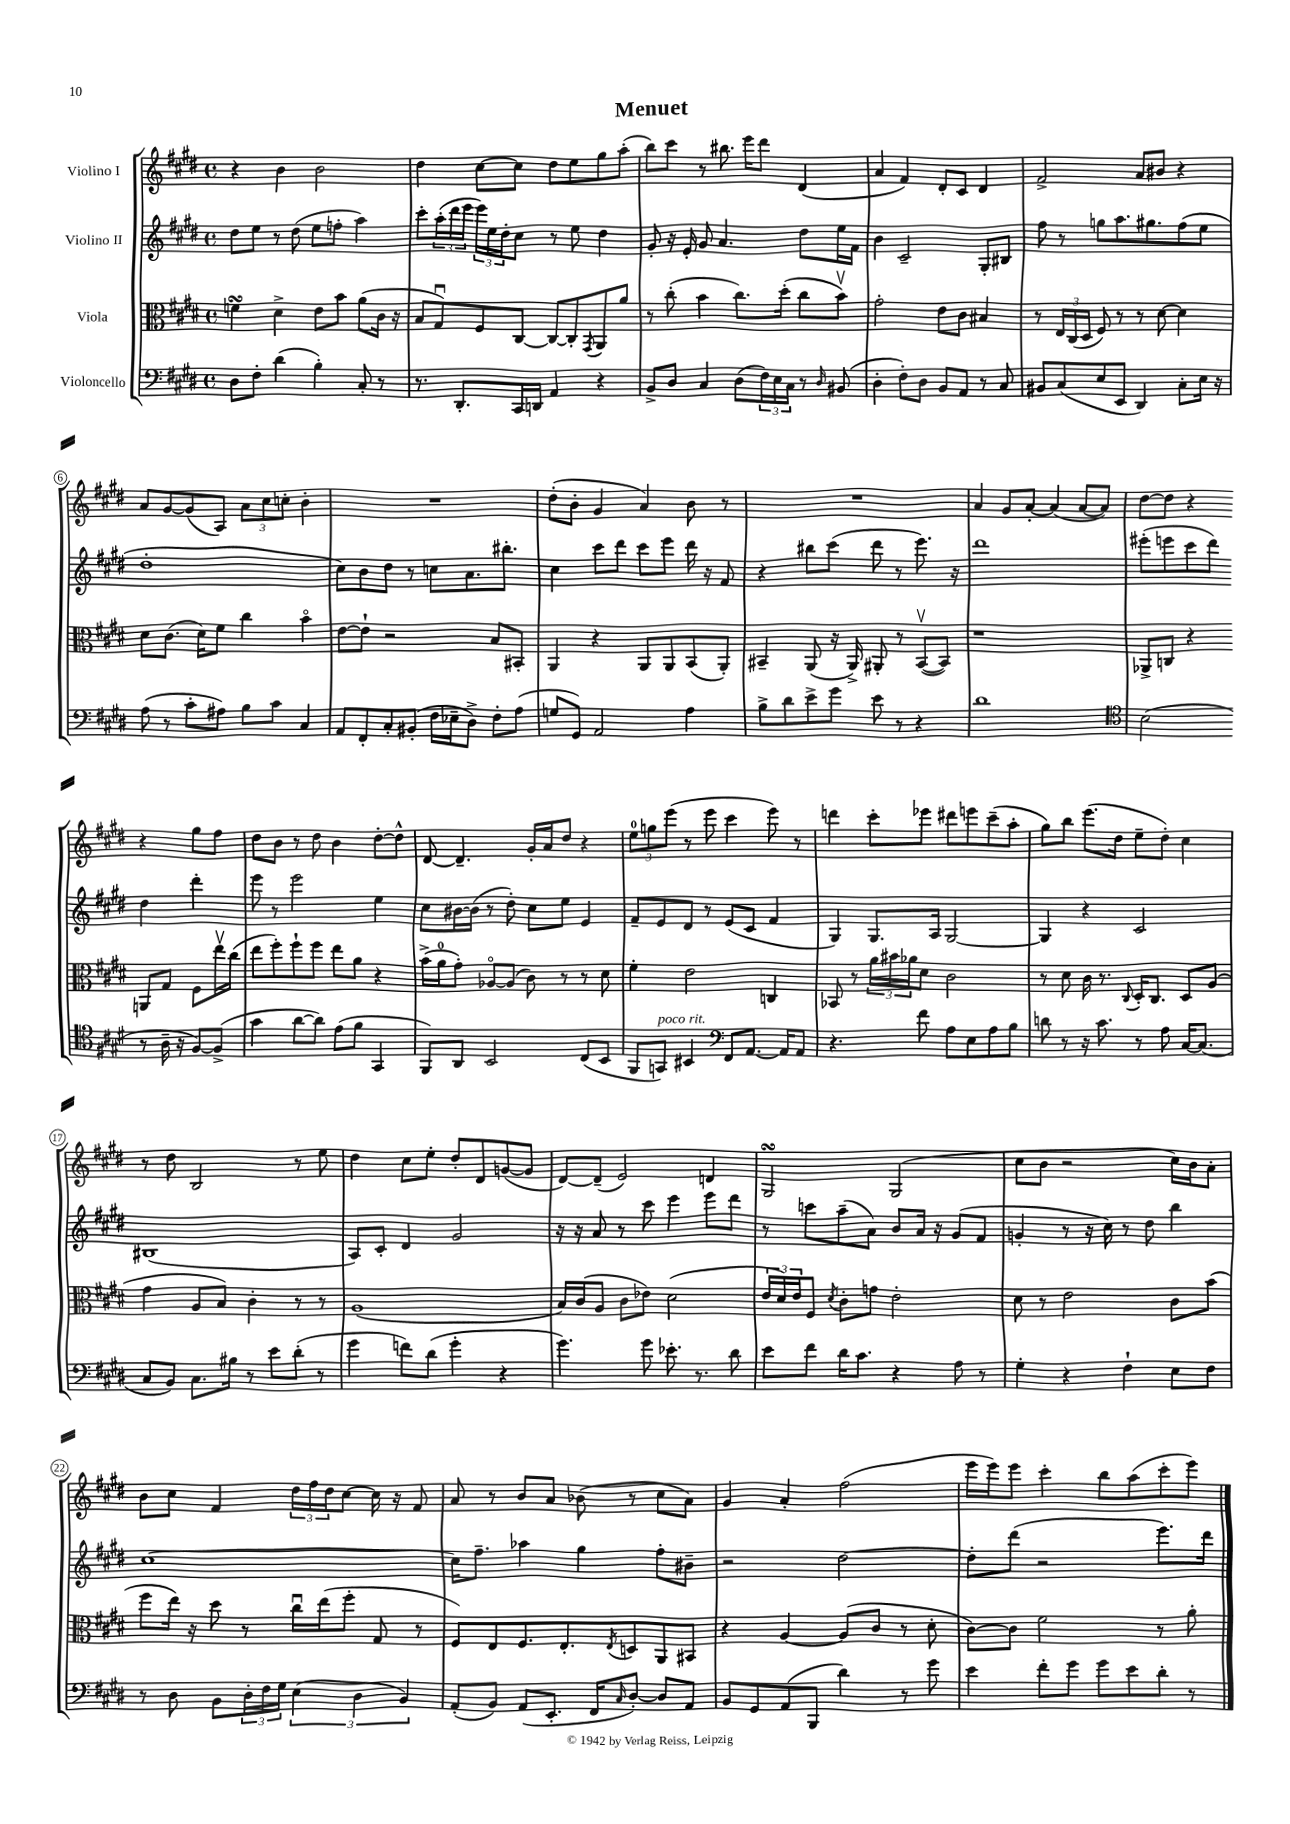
\header { title = "Menuet" }
<<
\new StaffGroup <<
\new Staff = "s0" \with { instrumentName = "Violino I" } {
    \clef treble \key e \major \defaultTimeSignature \time 4/4
    r4 b'4 b'2 |
    dis''4 cis''8~ cis''8 dis''8 e''8 gis''8 a''8-.( |
    b''8) cis'''8 r8 bis''8. e'''16 dis'''8 dis'4( |
    a'4 fis'4) dis'8-. cis'8 dis'4 |
    fis'2-> a'8 bis'8 r4 |
    a'8 gis'8~ gis'8( a8) \tuplet 3/2 { a'8 cis''8 c''8-. } b'4-. |
    R1 |
    dis''8-.( b'8-. gis'4 a'4) b'8 r8 |
    R1 |
    a'4 gis'8 a'8~-. a'4( a'8~ a'8) |
    dis''8~ dis''8 r4 r4 gis''8 fis''8 |
    dis''8 b'8 r8 dis''8 b'4 dis''8~-. dis''8-^ |
    dis'8~ dis'4.-- gis'16-. a'16 dis''8 r4 |
    \tuplet 3/2 { e''8-0 g''8 e'''8( } r8 e'''8 cis'''4 e'''8) r8 |
    d'''4 cis'''8-. ees'''8 dis'''8 e'''8 cis'''8--( a''8-. |
    gis''8) b''8 e'''8.( dis''16 e''8-- dis''8-.) cis''4 |
    r8 dis''8 b2 r8 e''8 |
    dis''4 cis''8 e''8-. dis''8-. dis'8 g'8~( g'8 |
    dis'8~) dis'8--( e'2) d'4 |
    gis2\turn gis2( |
    cis''8 b'8 r2 cis''16) b'16 a'8-. |
    b'8 cis''8 fis'4 \tuplet 3/2 { dis''16 fis''16 dis''16 } cis''8~ cis''16 r16 fis'8 |
    a'8 r8 b'8 a'8 bes'8( r8 cis''8 a'8) |
    gis'4 a'4-. fis''2( |
    e'''16 e'''16) e'''8 cis'''4-. b''8 a''8( cis'''8-. e'''8) \bar "|." |
}
\new Staff = "s1" \with { instrumentName = "Violino II" } {
    \clef treble \key e \major \defaultTimeSignature \time 4/4
    dis''8 e''8 r8 dis''8( e''8 f''8-. a''4) |
    cis'''8-. \tuplet 3/2 { a''16-.( dis'''16 e'''16 } \tuplet 3/2 { e'''16) e''16 dis''16-. } cis''8 r8 e''8 dis''4 |
    gis'8-. r16 e'16-. gis'8 a'4. dis''8 e''16 fis'16 |
    b'4 cis'2-- gis8-. bis8 |
    fis''8 r8 g''8 a''8. gis''8. fis''8( e''8 |
    dis''1-. |
    cis''8) b'8 dis''8 r8 c''8 a'8. bis''8.-. |
    cis''4 cis'''8 dis'''8 cis'''8 e'''8 dis'''16 r16 fis'8 |
    r4 bis''8 cis'''8( dis'''8 r8 e'''8.) r16 |
    dis'''1 |
    eis'''8-.( e'''8 cis'''8 dis'''8) dis''4 dis'''4-. |
    e'''8 r8 e'''2 e''4 |
    cis''8 bis'16~ bis'16( r8 dis''8-.) cis''8 e''8 e'4 |
    fis'8-- e'8 dis'8 r8 e'8( cis'8 fis'4 |
    gis4) gis8. a16 gis2~ |
    gis4 r4 cis'2 |
    bis1( |
    a8) cis'8-. dis'4 gis'2 |
    r16 r16 a'8 r8 cis'''8 e'''4 e'''8 dis'''8 |
    r8 c'''8 a''8--( a'8) b'8 a'16 r16 gis'8( fis'8 |
    g'4-. r8 r16 cis''16) r8 dis''8 b''4 |
    cis''1~ |
    cis''16 fis''8.-- aes''4 gis''4 fis''8-. bis'8-- |
    r2 dis''2~ |
    dis''8-. dis'''8( r2 e'''8.) dis'''16 \bar "|." |
}
\new Staff = "s2" \with { instrumentName = "Viola" } {
    \clef alto \key e \major \defaultTimeSignature \time 4/4
    f'4\turn dis'4-> e'8 b'8 a'8( cis'16 r16 |
    b8 gis8\downbow) fis8 cis8~ cis8~ cis8-. \acciaccatura { gis,8 } a,8 a'8 |
    r8 cis''8-.( b'4 cis''8.) dis''16-.( cis''8 b'8\upbow) |
    gis'2-. e'8 cis'8 bis4 |
    r8 \tuplet 3/2 { e16 cis16( dis16 } fis8) r8 r8 dis'8~ dis'4 |
    dis'8 cis'8.( dis'16) fis'8 cis''4 b'4\flageolet |
    e'8~ e'8-! r2 b8 bis,8-. |
    a,4 r4 a,8 a,8 b,8( a,8-.) |
    bis,4-- a,8( r16 a,16->) ais,8-. r8 bis,8~\upbow( bis,8) |
    r1 |
    aes,8-> c8 r4 a,8 gis8 fis8 e''16\upbow cis''16( |
    e''8 fis''8-.) fis''8-! fis''8 e''8 a'8 r4 |
    b'16->( a'16-0 gis'8-.) aes8~\flageolet aes8( cis'8) r8 r8 dis'8 |
    fis'4-. e'2 c4 |
    bes,8 r8 \tuplet 3/2 { a'16 bis'16 aes'16 } dis'8 cis'2 |
    r8 dis'8 cis'16 r8. \appoggiatura { cis8 } dis16-. cis8. dis8 a8( |
    gis'4 a8 b8) cis'4-. r8 r8 |
    a1( |
    b16) cis'16( a8 cis'8 ees'8) dis'2( |
    \tuplet 3/2 { e'16 dis'16) e'16 } fis8 \acciaccatura { dis'8 } cis'8-. g'8 e'2-. |
    dis'8 r8 e'2 cis'8 b'8( |
    fis''8 e''16) r16 dis''8 r8 cis''16\downbow e''16( fis''8-. gis8 r8 |
    fis8) e8 fis8. e8.-. \acciaccatura { e8 } d8 a,8 bis,8 |
    r4 a4~ a8( cis'8 r8 dis'8-. |
    cis'8~) cis'8 fis'2 r8 a'8-. \bar "|." |
}
\new Staff = "s3" \with { instrumentName = "Violoncello" } {
    \clef bass \key e \major \defaultTimeSignature \time 4/4
    dis8 fis8-. dis'4( b4-.) cis8-. r8 |
    r8. dis,8.-. cis,16 d,16 a,4 r4 |
    b,8-> dis8 cis4 dis8( \tuplet 3/2 { fis16) e16 cis16 } r8 \grace { dis16 } bis,8( |
    dis4-. fis8-.) dis8 b,8 a,8 r8 cis8 |
    bis,8 cis8( e8 e,8 dis,4) cis8-. e16 r16 |
    a8( r8 cis'8-. ais8) b8 cis'8 cis4 |
    a,8 fis,8-. cis8-. bis,8-.( fis16 ees16-- dis8->) fis8-. a8( |
    g8 gis,8) a,2 a4 |
    b8-> dis'8 e'8-> gis'8 e'8 r8 r4 |
    dis'1 |
    \clef tenor b2( r8 a16-- r16 fis8~) fis8->( |
    gis'4 a'8~ a'8) e'8( fis'8 gis,4 |
    fis,8) a,8 b,2 cis8( b,8 |
    fis,8 g,8^\markup { \italic "poco rit." }) bis,4 \clef bass fis,8 a,8.~ a,16 a,8 |
    r4. fis'8 a8 e8 a8 b8 |
    d'8 r8 r16 cis'8. r8 a8 cis16~ cis8.( |
    cis8 b,8) cis8. bis16 r8 e'8 dis'8-.( r8 |
    gis'4 f'8) dis'8( gis'4-. r4 |
    gis'4.) gis'8 ees'8.-. r8. dis'8 |
    e'8 fis'8 dis'16 cis'8. r4 a8 r8 |
    gis4-. r4 fis4-! e8 fis8 |
    r8 dis8 b,8 \tuplet 3/2 { dis16-. fis16 gis16 } \tuplet 3/2 { e4( dis4 b,4) } |
    a,8-.( b,8) a,8( e,8.-. fis,16 \grace { cis16 } dis8~-.) dis8 a,8 |
    b,8 gis,8 a,8( b,,8 dis'4) r8 gis'8 |
    e'4 fis'8-. gis'8 gis'8 e'8 dis'8-. r8 \bar "|." |
}
>>
>>
\layout { \context { \Score \override BarNumber.stencil = #(make-stencil-circler 0.1 0.3 ly:text-interface::print) } }
